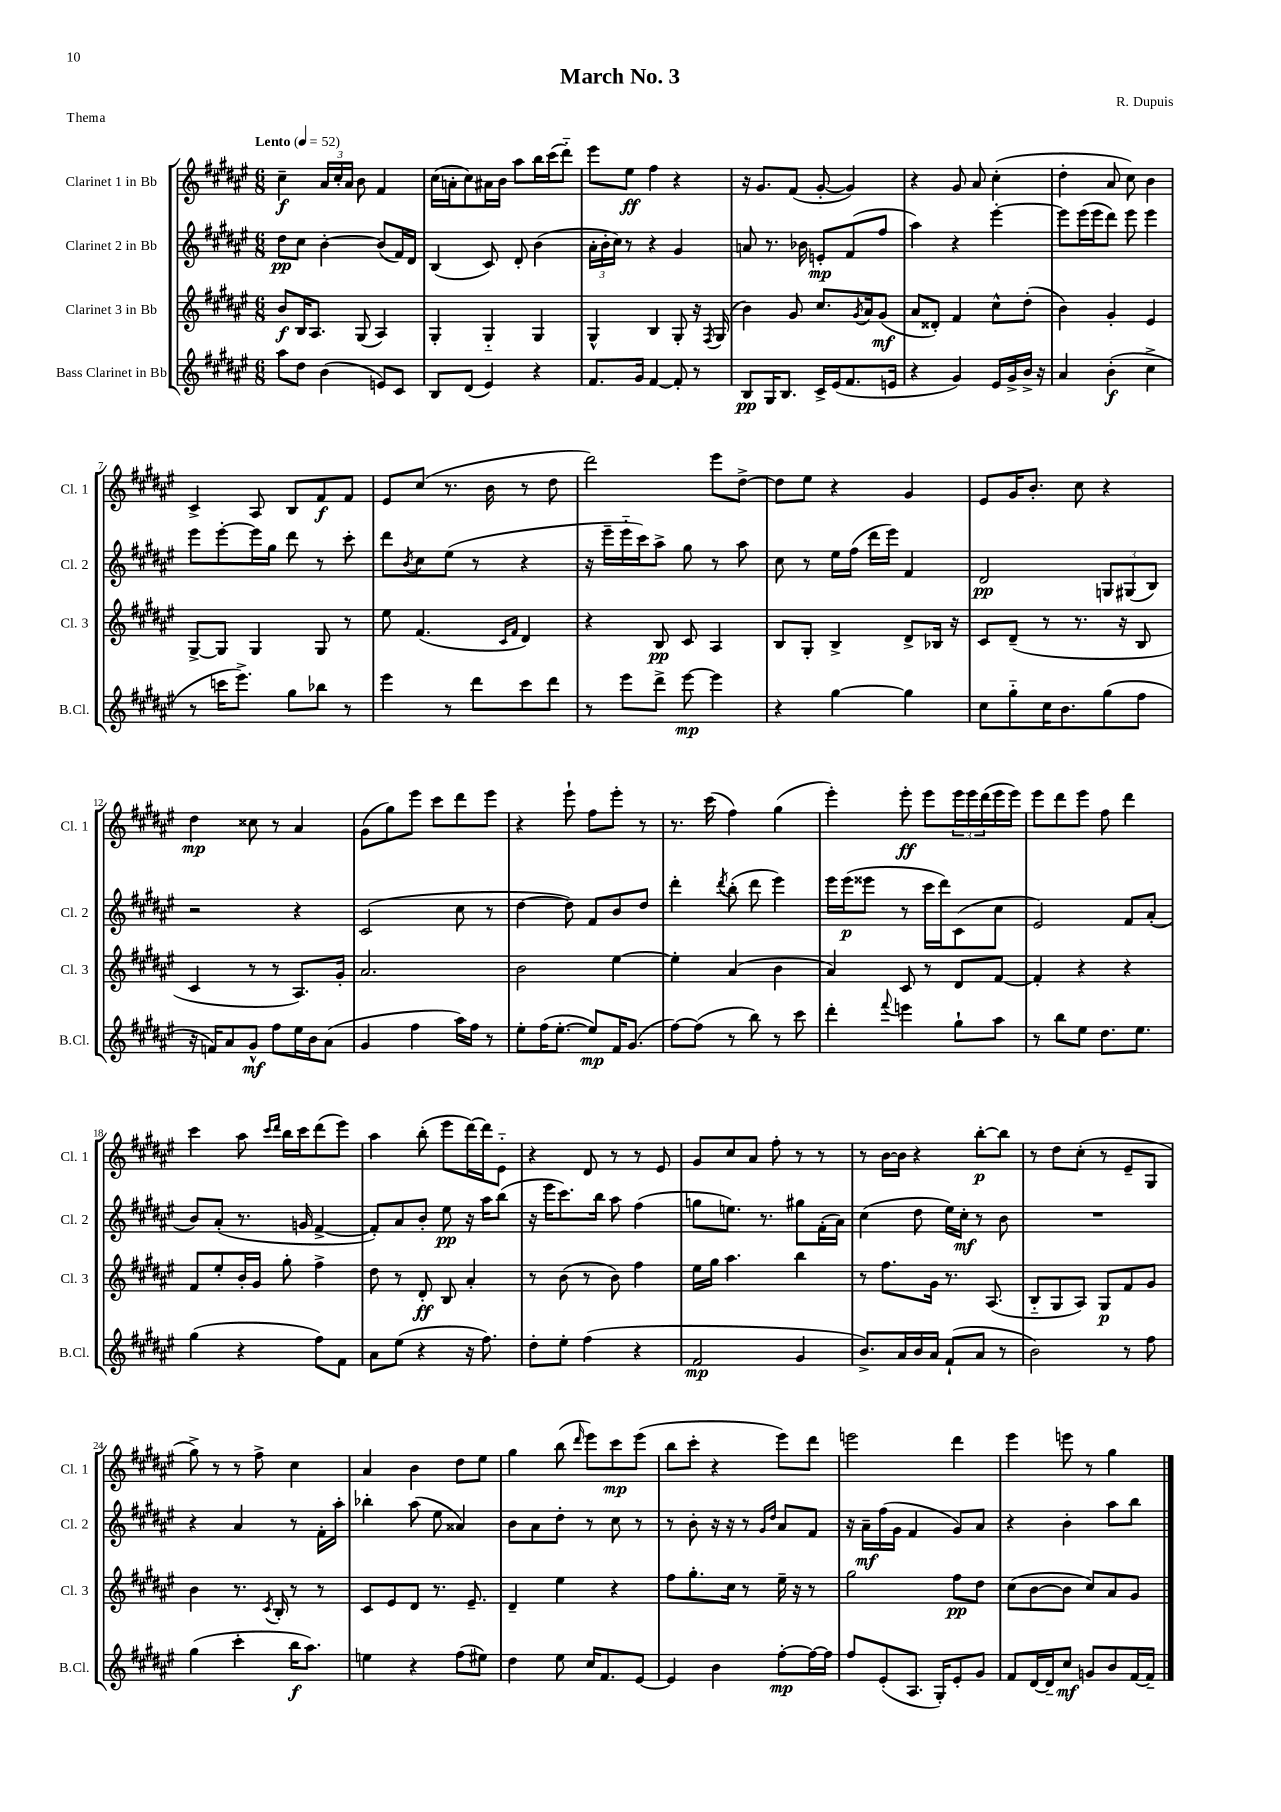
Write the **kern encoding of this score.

**kern	**dynam	**kern	**dynam	**kern	**dynam	**kern	**dynam
*part4	*part4	*part3	*part3	*part2	*part2	*part1	*part1
*staff4	*staff4	*staff3	*staff3	*staff2	*staff2	*staff1	*staff1
*I"Bass Clarinet in Bb	*	*I"Clarinet 3 in Bb	*	*I"Clarinet 2 in Bb	*	*I"Clarinet 1 in Bb	*
*I'B.Cl.	*	*I'Cl. 3	*	*I'Cl. 2	*	*I'Cl. 1	*
*clefG2	*	*clefG2	*	*clefG2	*	*clefG2	*
*k[f#c#g#d#a#e#]	*	*k[f#c#g#d#a#e#]	*	*k[f#c#g#d#a#e#]	*	*k[f#c#g#d#a#e#]	*
*M6/8	*	*M6/8	*	*M6/8	*	*M6/8	*
*MM52	*	*MM52	*	*MM52	*	*MM52	*
=1	=1	=1	=1	=1	=1	=1	=1
!	!	!	!	!	!	!LO:TX:a:B:t=Lento	!
8aa#\L	.	8b/L	f	8dd#\L	pp	4cc#~\	f
8dd#\J	.	16B/K	.	8cc#\J	.	.	.
.	.	8.A#/J	.	.	.	.	.
(4b\	.	.	.	[4b'\	.	24a#/LL	.
.	.	.	.	.	.	24cc#'/	.
.	.	.	.	.	.	24a#/JJ	.
.	.	(8G#/	.	.	.	8b\	.
8en/L)	.	4A#/)	.	(8b/L]	.	4f#/	.
8c#/J	.	.	.	16f#/L)	.	.	.
.	.	.	.	16d#/JJ	.	.	.
=2	=2	=2	=2	=2	=2	=2	=2
8B/L	.	4G#'/	.	(4B/	.	(16cc#\LL	.
.	.	.	.	.	.	16an'\J	.
(8d#/J	.	.	.	.	.	8cc#\)	.
4e#/)	.	4G#/	.	8c#/)	.	16a#X\L	.
.	.	.	.	.	.	16b\JJ	.
.	.	.	.	8d#'/	.	8aa#\L	.
4r	.	4G#/	.	(4b\	.	16bb\L	.
.	.	.	.	.	.	(16ccc#\J	.
.	.	.	.	.	.	8ddd#\J)	.
=3	=3	=3	=3	=3	=3	=3	=3
8.f#/L	.	4G#^^/	.	24a#'\LL	.	8eee#\L	.
.	.	.	.	24b'\	.	.	.
.	.	.	.	24cc#\JJ)	.	.	.
.	.	.	.	8r	.	8ee#\J	ff
16g#/Jk	.	.	.	.	.	.	.
[4f#/	.	4B/	.	4r	.	4ff#\	.
8f#'/]	.	8G#'/	.	4g#/	.	4r	.
8r	.	16r	.	.	.	.	.
.	.	8qF#/	.	.	.	.	.
.	.	(16G#/	.	.	.	.	.
=4	=4	=4	=4	=4	=4	=4	=4
8B/L	pp	4b\)	.	8an/	.	16r	.
.	.	.	.	.	.	8.g#/L	.
16G#/K	.	.	.	8.r	.	.	.
8.B/J	.	.	.	.	.	.	.
.	.	8g#/	.	.	.	(8f#/J	.
.	.	.	.	16b-X\	.	.	.
16c#^/LL	.	8.cc#/L	.	8en'/L	mp	[8g#'/	.
(16e#/J	.	.	.	.	.	.	.
8.f#/	.	.	.	(8f#/	.	4g#/])	.
.	.	8qg#/	.	.	.	.	.
.	.	16a#/k	.	.	.	.	.
.	.	(8g#/J	mf	8ff#/J	.	.	.
16en/Jk	.	.	.	.	.	.	.
=5	=5	=5	=5	=5	=5	=5	=5
4r	.	8a#/L	.	4aa#\)	.	4r	.
.	.	8d##X'/J)	.	.	.	.	.
4g#/)	.	4f#/	.	4r	.	8g#/	.
.	.	.	.	.	.	8a#/	.
16e#/LL	.	8cc#^^\L	.	[4eee#'\	.	(4cc#'\	.
16g#^/	.	.	.	.	.	.	.
16b^/JJ	.	(8dd#'\J	.	.	.	.	.
16r	.	.	.	.	.	.	.
=6	=6	=6	=6	=6	=6	=6	=6
4a#/	.	4b\)	.	8eee#\L]	.	4dd#'\	.
.	.	.	.	(16eee#\L	.	.	.
.	.	.	.	16eee#\J	.	.	.
(4b'\	f	4g#'/	.	8ddd#\J)	.	8a#/	.
.	.	.	.	8eee#\	.	8cc#\)	.
4cc#^\	.	4e#/	.	4eee#\	.	4b\	.
!!LO:LB:g=z
=7	=7	=7	=7	=7	=7	=7	=7
8r	.	[8G#^/L	.	8eee#\L	.	4c#^/	.
16cccn\KL	.	8G#/J]	.	[8eee#'\	.	.	.
8.eee#^\J)	.	.	.	.	.	.	.
.	.	4G#/	.	16eee#\L]	.	8A#/	.
.	.	.	.	16gg#\JJ	.	.	.
8gg#\L	.	.	.	8ddd#\	.	8B/L	.
8bb-X\J	.	8G#/	.	8r	.	8f#/	f
8r	.	8r	.	8ccc#'\	.	8f#/J	.
=8	=8	=8	=8	=8	=8	=8	=8
4eee#\	.	8ee#\	.	8ddd#\L	.	8e#/L	.
.	.	.	.	8qb/	.	.	.
.	.	(4.f#/	.	8cc#\	.	(8cc#/J	.
8r	.	.	.	(8ee#\J	.	8.r	.
8ddd#\L	.	.	.	8r	.	.	.
.	.	.	.	.	.	16b\	.
.	.	16qqc#/LL	.	.	.	.	.
.	.	16qqf#/JJ	.	.	.	.	.
8ccc#\	.	4d#/)	.	4r	.	8r	.
8ddd#\J	.	.	.	.	.	8dd#\	.
=9	=9	=9	=9	=9	=9	=9	=9
8r	.	4r	.	16r	.	2ddd#\)	.
.	.	.	.	16eee#~\LL	.	.	.
8eee#\L	.	.	.	16eee#\	.	.	.
.	.	.	.	16ccc#\J)	.	.	.
8ddd#^\J	.	8B/	pp	8aa#^\J	.	.	.
[8eee#\	mp	8c#/	.	8gg#\	.	.	.
4eee#\]	.	4A#/	.	8r	.	8eee#\L	.
.	.	.	.	8aa#\	.	[8dd#^\J	.
=10	=10	=10	=10	=10	=10	=10	=10
4r	.	8B/L	.	8cc#\	.	8dd#\L]	.
.	.	8G#'/J	.	8r	.	8ee#\J	.
[4gg#\	.	4B^/	.	16ee#\LL	.	4r	.
.	.	.	.	(16ff#\JJ	.	.	.
.	.	.	.	16ddd#\LL	.	.	.
.	.	.	.	16eee#\JJ)	.	.	.
4gg#\]	.	8d#^/L	.	4f#/	.	4g#/	.
.	.	16B-X/Jk	.	.	.	.	.
.	.	16r	.	.	.	.	.
=11	=11	=11	=11	=11	=11	=11	=11
8cc#\L	.	8c#/L	.	2d#/	pp	8e#/L	.
8gg#\	.	(8d#~/J	.	.	.	16g#/K	.
.	.	.	.	.	.	8.b'/J	.
16cc#\K	.	8r	.	.	.	.	.
8.b\	.	.	.	.	.	.	.
.	.	8.r	.	.	.	8cc#\	.
(8gg#\	.	.	.	12Gn/L	.	4r	.
.	.	16r	.	.	.	.	.
.	.	.	.	(12G#X/	.	.	.
8ff#\J	.	8B/	.	.	.	.	.
.	.	.	.	12B/J)	.	.	.
!!LO:LB:g=z
=12	=12	=12	=12	=12	=12	=12	=12
16r	.	4c#/	.	2r	.	4dd#\	mp
16fn/KL)	.	.	.	.	.	.	.
8a#/	.	.	.	.	.	.	.
8g#^^/J	mf	8r	.	.	.	8cc##X\	.
8ff#\L	.	8r	.	.	.	8r	.
16ee#\L	.	8.A#/L)	.	4r	.	4a#/	.
16b\J	.	.	.	.	.	.	.
(8a#\J	.	.	.	.	.	.	.
.	.	16g#'/Jk	.	.	.	.	.
=13	=13	=13	=13	=13	=13	=13	=13
4g#/	.	2.a#/	.	(2c#/	.	(8g#\L	.
.	.	.	.	.	.	8gg#\)	.
4ff#\	.	.	.	.	.	8eee#\J	.
.	.	.	.	.	.	8ccc#\L	.
16aa#\LL)	.	.	.	8cc#\	.	8ddd#\	.
16ff#\JJ	.	.	.	.	.	.	.
8r	.	.	.	8r	.	8eee#\J	.
=14	=14	=14	=14	=14	=14	=14	=14
8ee#'\L	.	2b\	.	[4dd#\	.	4r	.
(16ff#\K	.	.	.	.	.	.	.
[8.ee#'\J	.	.	.	.	.	.	.
.	.	.	.	8dd#\])	.	8eee#`\	.
8ee#/L])	mp	.	.	8f#/L	.	8ff#\L	.
16f#/K	.	[4ee#\	.	8b/	.	8eee#'\J	.
(8.g#/J	.	.	.	.	.	.	.
.	.	.	.	8dd#/J	.	8r	.
=15	=15	=15	=15	=15	=15	=15	=15
[8ff#\L)	.	4ee#'\]	.	4ddd#'\	.	8.r	.
(8ff#\J]	.	.	.	.	.	.	.
.	.	.	.	.	.	(16ccc#\	.
.	.	.	.	8qddd#/	.	.	.
8r	.	(4a#/	.	(8bb'\	.	4ff#\)	.
8bb\)	.	.	.	8ddd#\	.	.	.
8r	.	4b\	.	4eee#\)	.	(4gg#\	.
8ccc#\	.	.	.	.	.	.	.
=16	=16	=16	=16	=16	=16	=16	=16
4ddd#'\	.	4a#/)	.	16eee#\LL	.	4eee#'\)	.
.	.	.	.	(16eee#\J	p	.	.
.	.	.	.	8eee##X\J	.	.	.
8qqfff#/	.	.	.	.	.	.	.
4eeen\	.	8c#/	.	8r	.	8eee#'\	ff
.	.	8r	.	16ccc#\LL	.	8eee#\L	.
.	.	.	.	16ddd#\J)	.	.	.
8gg#`\L	.	8d#/L	.	(8c#\	.	24eee#\L	.
.	.	.	.	.	.	24eee#\	.
.	.	.	.	.	.	(24ddd#\	.
8aa#\J	.	[8f#/J	.	8cc#\J	.	16eee#\	.
.	.	.	.	.	.	16eee#\JJ)	.
=17	=17	=17	=17	=17	=17	=17	=17
8r	.	4f#'/]	.	2e#/)	.	8eee#\L	.
8bb\L	.	.	.	.	.	8ddd#\	.
8ee#\J	.	4r	.	.	.	8eee#\J	.
8.dd#\L	.	.	.	.	.	8ff#\	.
.	.	4r	.	8f#/L	.	4ddd#\	.
8.ee#\J	.	.	.	.	.	.	.
.	.	.	.	(8a#'/J	.	.	.
!!LO:LB:g=z
=18	=18	=18	=18	=18	=18	=18	=18
(4gg#\	.	8f#/L	.	8b/L)	.	4ccc#\	.
.	.	8ee#'/	.	(8a#'/J	.	.	.
4r	.	16b'/L	.	8.r	.	8aa#\	.
.	.	16g#/JJ	.	.	.	.	.
.	.	.	.	.	.	16qqccc#/LL	.
.	.	.	.	.	.	16qqddd#/JJ	.
.	.	8gg#'\	.	.	.	16bb\LL	.
.	.	.	.	16gn/	.	16ccc#\J	.
8ff#\L)	.	4ff#^\	.	[4f#^/	.	(8ddd#\	.
8f#\J	.	.	.	.	.	8eee#\J)	.
=19	=19	=19	=19	=19	=19	=19	=19
8a#\L	.	8dd#\	.	8f#'/L])	.	4aa#\	.
(8ee#\J	.	8r	.	8a#/	.	.	.
4r	.	8d#'/	ff	8b'/J	.	(8bb'\	.
.	.	8B/	.	8ee#\	pp	8eee#\L	.
16r	.	4a#'/	.	16r	.	[16ddd#\L)	.
8.ff#\)	.	.	.	16aa#\KL	.	16ddd#\J]	.
.	.	.	.	(8bb\J	.	8e#\J	.
=20	=20	=20	=20	=20	=20	=20	=20
8dd#'\L	.	8r	.	16r	.	4r	.
.	.	.	.	16eee#\KL	.	.	.
8ee#'\J	.	(8b\	.	8.ccc#\)	.	.	.
(4ff#\	.	8r	.	.	.	8d#/	.
.	.	.	.	16bb\Jk	.	.	.
.	.	8b\)	.	8aa#\	.	8r	.
4r	.	4ff#\	.	(4ff#\	.	8r	.
.	.	.	.	.	.	8e#/	.
=21	=21	=21	=21	=21	=21	=21	=21
2f#/	mp	16ee#\LL	.	8ggn\L	.	8g#/L	.
.	.	16gg#\JJ	.	.	.	.	.
.	.	4.aa#\	.	8.een\J)	.	8cc#/	.
.	.	.	.	.	.	8a#/J	.
.	.	.	.	8.r	.	.	.
.	.	.	.	.	.	8ff#'\	.
4g#/	.	4bb\	.	8gg#X\L	.	8r	.
.	.	.	.	(16f#'\L	.	8r	.
.	.	.	.	16a#\JJ)	.	.	.
=22	=22	=22	=22	=22	=22	=22	=22
8.b^/L)	.	8r	.	(4cc#\	.	8r	.
.	.	8.ff#\L	.	.	.	[16b\LL	.
16a#/L	.	.	.	.	.	16b\JJ]	.
16b/	.	.	.	8dd#\	.	4r	.
16a#/JJ	.	16g#\Jk	.	.	.	.	.
(8f#`/L	.	8.r	.	16ee#\LL)	.	.	.
.	.	.	.	16cc#'\JJ	mf	.	.
8a#/J	.	.	.	8r	.	[8bb'\L	p
.	.	(8.A#/	.	.	.	.	.
8r	.	.	.	8b\	.	8bb\J]	.
=23	=23	=23	=23	=23	=23	=23	=23
2b\)	.	8B/L	.	2.r	.	8r	.
.	.	8G#/	.	.	.	8dd#\L	.
.	.	8A#/J)	.	.	.	(8cc#'\J	.
.	.	8G#/L	p	.	.	8r	.
8r	.	8f#/	.	.	.	8e#~/L	.
8ff#\	.	8g#/J	.	.	.	8G#/J	.
!!LO:LB:g=z
=24	=24	=24	=24	=24	=24	=24	=24
(4gg#\	.	4b\	.	4r	.	8gg#^\)	.
.	.	.	.	.	.	8r	.
4ccc#'\	.	8.r	.	4a#/	.	8r	.
.	.	.	.	.	.	8ff#^\	.
.	.	8qc#/	.	.	.	.	.
.	.	16B'/	.	.	.	.	.
16bb\KL	f	8r	.	8r	.	4cc#\	.
8.aa#\J)	.	.	.	.	.	.	.
.	.	8r	.	16f#'\LL	.	.	.
.	.	.	.	16aa#'\JJ	.	.	.
=25	=25	=25	=25	=25	=25	=25	=25
4een\	.	8c#/L	.	4bb-X'\	.	4a#/	.
.	.	8e#/	.	.	.	.	.
4r	.	8d#/J	.	(8aa#\	.	4b\	.
.	.	8.r	.	8ee#\	.	.	.
(8ff#\L	.	.	.	4a##X/)	.	8dd#\L	.
.	.	8.e#~/	.	.	.	.	.
8ee#X\J)	.	.	.	.	.	8ee#\J	.
=26	=26	=26	=26	=26	=26	=26	=26
4dd#\	.	4d#~/	.	8b\L	.	4gg#\	.
.	.	.	.	8a#\	.	.	.
8ee#\	.	4ee#\	.	8dd#'\J	.	(8bb\	.
.	.	.	.	.	.	16qqddd#/	.
16cc#/KL	.	.	.	8r	.	8eee#\L)	.
8.f#/	.	.	.	.	.	.	.
.	.	4r	.	8cc#\	.	8ccc#\	mp
[8e#/J	.	.	.	8r	.	(8eee#\J	.
=27	=27	=27	=27	=27	=27	=27	=27
4e#/]	.	8ff#\L	.	8r	.	8bb\L	.
.	.	8.gg#'\	.	8b'\	.	8ccc#'\J	.
4b\	.	.	.	16r	.	4r	.
.	.	16cc#\Jk	.	16r	.	.	.
.	.	8r	.	8r	.	.	.
.	.	.	.	16qqg#/LL	.	.	.
.	.	.	.	16qqdd#/JJ	.	.	.
[8ff#'\L	mp	16ee#~\	.	8a#/L	.	8eee#\L)	.
.	.	16r	.	.	.	.	.
16ff#\L_	.	8r	.	8f#/J	.	8ddd#\J	.
16ff#\JJ]	.	.	.	.	.	.	.
=28	=28	=28	=28	=28	=28	=28	=28
8ff#/L	.	2gg#\	.	16r	.	2eeen\	.
.	.	.	.	16a#~\LL	mf	.	.
(8e#'/	.	.	.	(16ff#\	.	.	.
.	.	.	.	16g#\JJ	.	.	.
8.A#/J	.	.	.	4f#/	.	.	.
16G#'/KL)	.	.	.	.	.	.	.
8e#'/	.	8ff#\L	pp	8g#/L)	.	4ddd#\	.
8g#/J	.	8dd#\J	.	8a#/J	.	.	.
=29	=29	=29	=29	=29	=29	=29	=29
8f#/L	.	(8cc#\L	.	4r	.	4eee#\	.
[16d#/L	.	[8b\	.	.	.	.	.
16d#~/J]	.	.	.	.	.	.	.
8cc#/J	mf	8b\J]	.	4b'\	.	8eeen\	.
8gn/L	.	8cc#/L)	.	.	.	8r	.
8b/	.	8a#/	.	8aa#\L	.	4gg#\	.
[16f#/L	.	8g#/J	.	8bb\J	.	.	.
16f#~/JJ]	.	.	.	.	.	.	.
==	==	==	==	==	==	==	==
*-	*-	*-	*-	*-	*-	*-	*-
